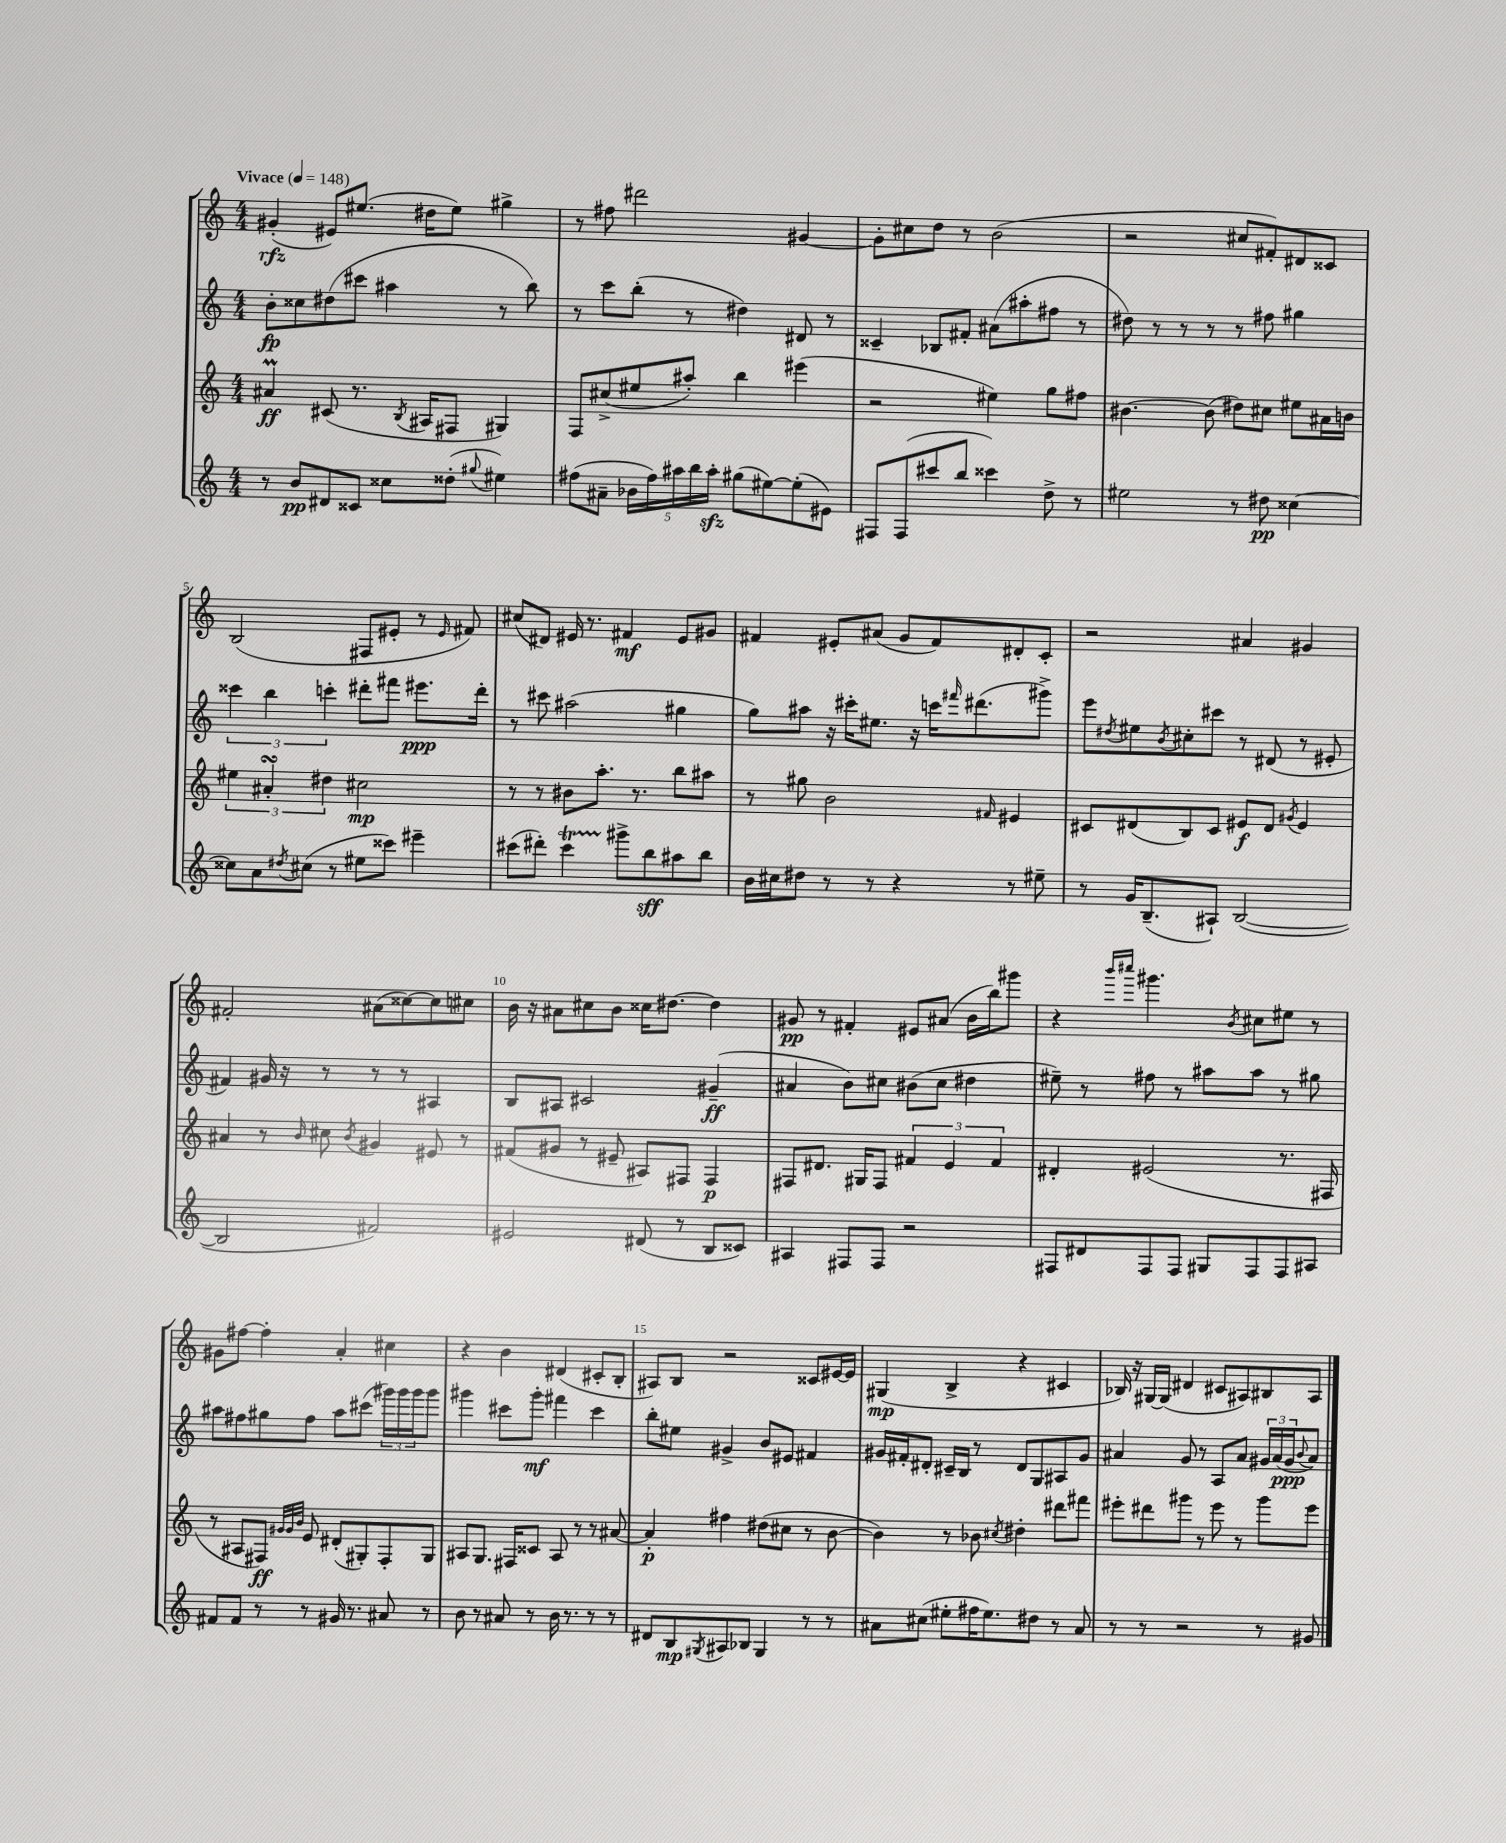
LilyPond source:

<<
\new StaffGroup <<
\new Staff = "s0" {
    \clef treble \key c \major \numericTimeSignature \time 4/4 \tempo "Vivace" 4 = 148
    gis'4-.\rfz( eis'8) eis''8.( dis''16 eis''8) gis''4-> |
    r8 fis''8 dis'''2 gis'4~ |
    gis'8-. cis''8 d''8 r8 b'2( |
    r2 cis''8 fis'8-.) dis'8 cisis'8 |
    b2( fis8 eis'8-. r8 \grace { eis'16 } fis'8) |
    cis''8( dis'8) eis'16 r8. fis'4\mf eis'8 gis'8 |
    fis'4 eis'8-. ais'8( g'8 fis'8) dis'8-. c'8-. |
    r2 ais'4 gis'4 |
    fis'2-. ais'8( cisis''8~) cisis''8 cis''8 |
    b'16 r16 ais'8 cis''8 b'8 cisis''16 dis''8.~ dis''4 |
    gis'8\pp r8 fis'4-. eis'8 ais'8( b'16 b''16) gis'''8 |
    r4 \grace { b'''16 cis''''16 } gis'''4. \acciaccatura { b'8 } cis''8 eis''8 r8 |
    gis'8 fis''8~ fis''4-. a'4-. cis''4 |
    r4 b'4 dis'4( cis'8-. b8-. |
    ais8) b8 r2 cisis'8 eis'16~ eis'16 |
    gis4\mp( b4-> r4 cis'4 |
    bes16) r16 gis16~ gis16( dis'4 cis'8 ais8) bis8 ais8 \bar "|." |
}
\new Staff = "s1" {
    \clef treble \key c \major \numericTimeSignature \time 4/4
    b'8-.\fp cisis''8 dis''8( cis'''8 ais''4 r8 b''8) |
    r8 c'''8 b''8-.( r8 dis''4) dis'8 r8 |
    cisis'4-- bes8 fis'8-. ais'8( ais''8-. fis''8 r8 |
    dis''8) r8 r8 r8 r8 fis''8 gis''4 |
    \tuplet 3/2 { cisis'''4 b''4 c'''4-. } dis'''8-. fis'''8 eis'''8.\ppp dis'''16-. |
    r8 cis'''8 ais''2( gis''4 |
    g''8) ais''8 r16 cis'''16-. eis''8. r16 c'''16 \grace { fis'''16 } dis'''8.( gis'''8->) |
    e'''8 \acciaccatura { dis''8 } eis''8 \acciaccatura { b'8 } cis''8-. cis'''8 r8 dis'8( r8 eis'8-. |
    fis'4) gis'16 r16 r8 r8 r8 ais4 |
    b8 ais8 cis'2 gis'4--\ff( |
    ais'4 b'8) cis''8 bis'8( cis''8 dis''4 |
    eis''8--) r8 fis''8 r8 ais''8 ais''8 r8 gis''8 |
    ais''8 fis''8 gis''8 fis''8 ais''8 cis'''8( \tuplet 3/2 { gis'''16) gis'''16 gis'''16 } gis'''8 |
    gis'''4 cis'''8 gis'''8-.\mf fis'''4 cis'''4 |
    b''8-. eis''8 gis'4-> b'8 eis'8 fis'4 |
    gis'16 fis'16-. dis'8-. cis'16-- b16 r8 dis'8 g8 ais8 gis'8 |
    ais'4 g'8 r8 a8 ais'8 \tuplet 3/2 { gis'16 ais'16( gis'16\ppp } \appoggiatura { b'8 } ais'8) \bar "|." |
}
\new Staff = "s2" {
    \clef treble \key c \major \numericTimeSignature \time 4/4
    ais'4\prall\ff cis'8( r8. \acciaccatura { b8 } ais16 fis8 gis4) |
    f8 cis''8->( eis''8 ais''8-.) b''4 eis'''4( |
    r2 eis''4) g''8 fis''8 |
    bis'4.~ bis'8( dis''8) cis''8 eis''8 ais'16 b'16 |
    \tuplet 3/2 { eis''4 ais'4-.\turn dis''4 } cis''2\mp |
    r8 r8 bis'8 a''8.-. r8. b''8 ais''8 |
    r8 gis''8 b'2 \grace { fis'16 } eis'4 |
    cis'8 dis'8( b8) cis'8 eis'8\f dis'8 \acciaccatura { gis'8 } eis'4 |
    ais'4 r8 \grace { b'16 } cis''8 \acciaccatura { b'8 } gis'4 eis'8 r8 |
    fis'8( gis'8 r8 eis'8-- ais8) fis8 fis4\p |
    fis8 dis'8. gis16 fis8 \tuplet 3/2 { fis'4 e'4 fis'4 } |
    dis'4-. eis'2( r8. fis16 |
    r8 ais8 fis8\ff) \grace { gis'32 gis'32 b'32 } e'8 dis'8-.( gis8-.) fis8-. gis8 |
    ais8 g8. fis16 cisis'8 ais8 r8 r8 ais'8~ |
    ais'4-.\p fis''4 dis''8( cis''8 r8 b'8~ |
    b'4) r8 bes'8 \acciaccatura { cis''8 } dis''4-. dis'''8 fis'''8 |
    eis'''8-. dis'''8 gis'''8 r8 eis'''8 r8 gis'''8 eis'''8 \bar "|." |
}
\new Staff = "s3" {
    \clef treble \key c \major \numericTimeSignature \time 4/4
    r8 b'8\pp dis'8 cisis'8 cisis''8 disis''8-.( \appoggiatura { gis''8 } eis''4) |
    fis''8( ais'8-- \tuplet 5/4 { bes'16 fis''16) ais''16 b''16 ais''16-.\sfz } gis''8( eis''8~) eis''8-.( eis'8) |
    fis8 fis8( cis'''8 b''8 cisis'''4) d''8-> r8 |
    eis''2 r8 dis''8\pp cisis''4~ |
    cisis''8 a'8 \acciaccatura { dis''8 } cis''8( r8 eis''8 cisis'''8) eis'''4-- |
    cis'''8( dis'''8-.) cis'''4\startTrillSpan gis'''8->\stopTrillSpan b''8\sff ais''8 b''8 |
    b'16 cis''16 dis''8 r8 r8 r4 r8 eis''8-- |
    r8 g'16 b8.--( ais8-!) b2~( |
    b2 fis'2) |
    eis'2 dis'8( r8 b8 cisis'8) |
    ais4 fis8 fis8 r2 |
    fis8 dis'8 fis8 fis8 gis8 fis8 fis8 ais8 |
    fis'8 fis'8 r8 r8 gis'16 r8. ais'8 r8 |
    b'8 r8 ais'8 r8 b'16 r8. r8 r8 |
    dis'8 b8\mp \acciaccatura { gis8 } ais8 bes8 gis4 r8 r8 |
    ais'8 cis''8( eis''8-. fis''16 eis''8.) dis''8 r8 ais'8 |
    r8 r8 r2 r8 gis'8 \bar "|." |
}
>>
>>
\layout { \context { \Score \override BarNumber.break-visibility = ##(#f #t #t) barNumberVisibility = #(every-nth-bar-number-visible 5) } }
